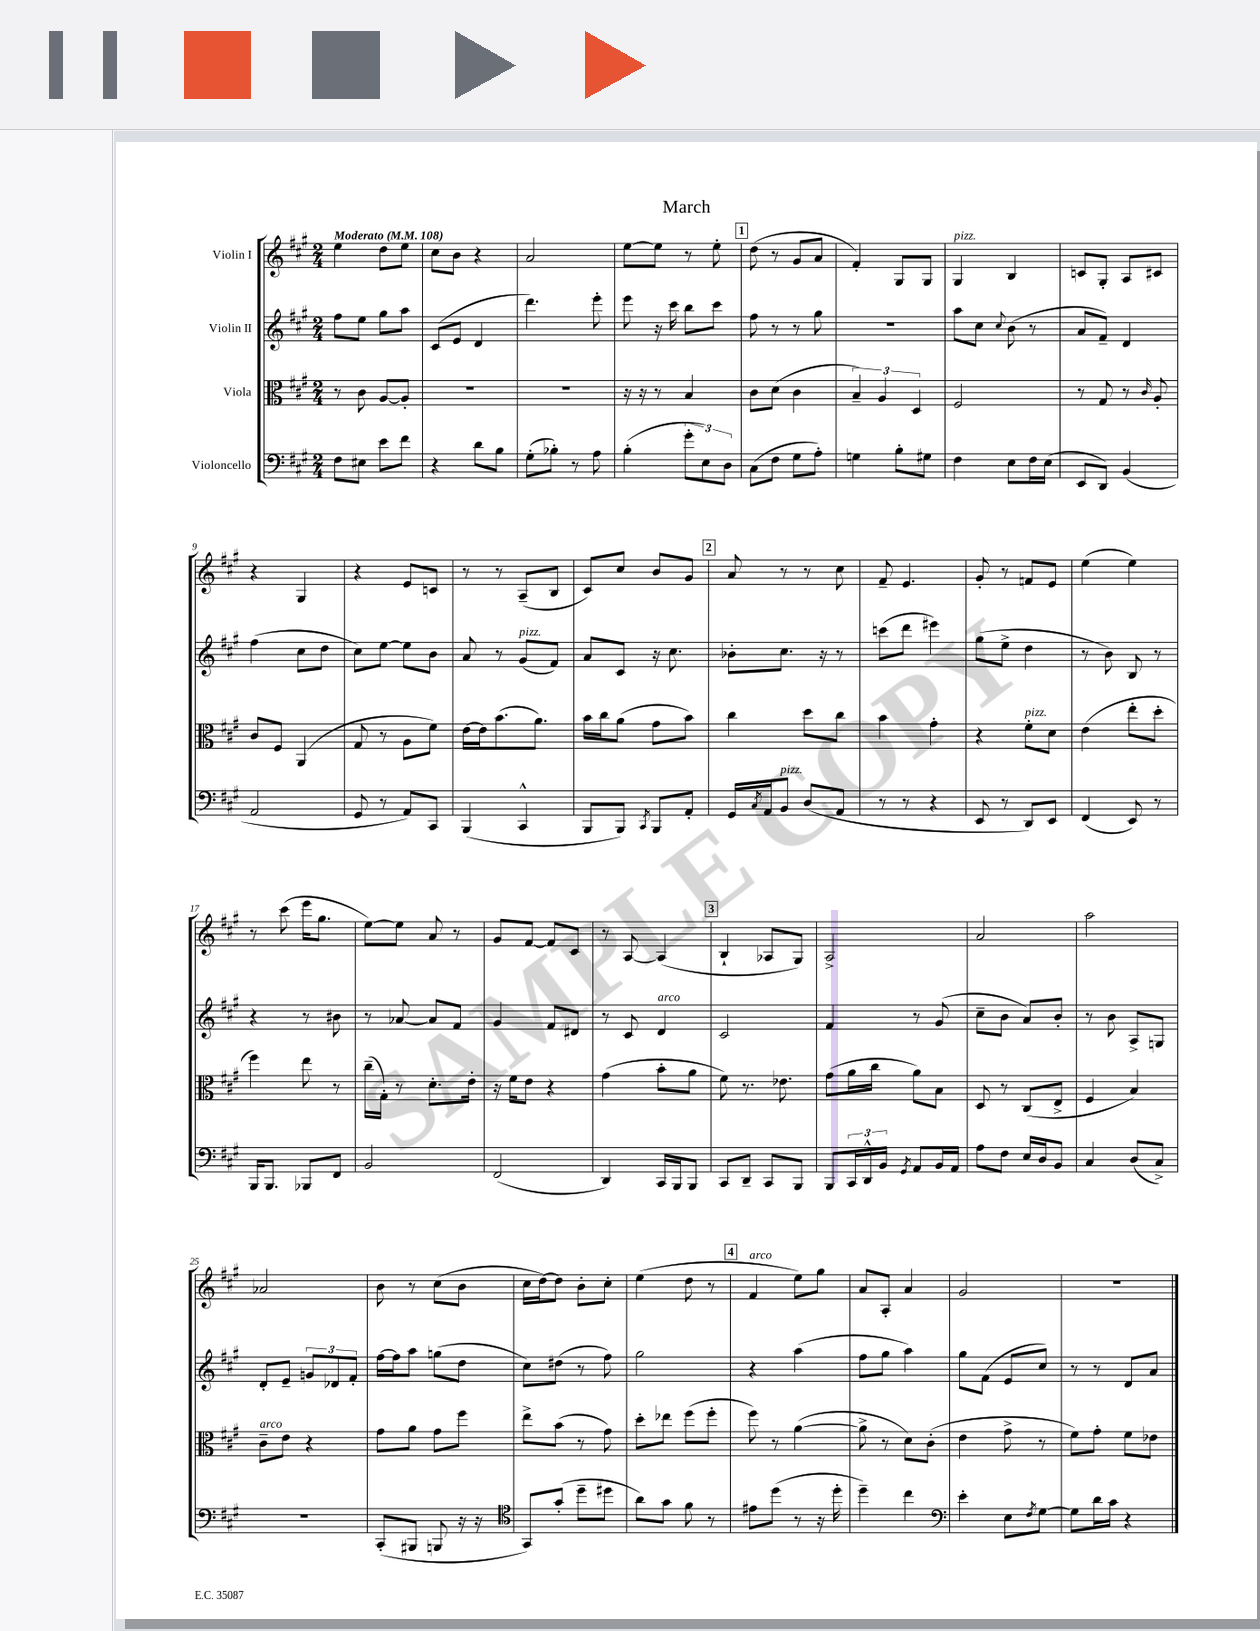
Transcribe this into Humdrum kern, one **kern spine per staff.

**kern	**kern	**kern	**kern
*part4	*part3	*part2	*part1
*staff4	*staff3	*staff2	*staff1
*I"Violoncello	*I"Viola	*I"Violin II	*I"Violin I
*clefF4	*clefC3	*clefG2	*clefG2
*k[f#c#g#]	*k[f#c#g#]	*k[f#c#g#]	*k[f#c#g#]
*M2/4	*M2/4	*M2/4	*M2/4
*MM108	*MM108	*MM108	*MM108
=1	=1	=1	=1
!	!	!	!LO:TX:a:B:t=Moderato
8F#\L	8r	8ff#\L	4ee\
8E#X\J	8c#\	8ee\J	.
8e\L	[8A/L	8gg#\L	8dd\L
8f#\J	8A'/J]	8aa\J	8ee\J
=2	=2	=2	=2
4r	2r	(8c#/L	8cc#\L
.	.	8e/J	8b\J
8d\L	.	4d/	4r
8B\J	.	.	.
=3	=3	=3	=3
(8G#'\L	2r	4.ddd\)	2a/
8B-X'\J)	.	.	.
8r	.	.	.
8A\	.	8eee'\	.
=4	=4	=4	=4
(4B'\	16r	8eee\	[8ee\L
.	16r	.	.
.	8r	16r	8ee\J]
.	.	16ccc#\	.
12g#'\L	4B/	8bb\L	8r
12E\)	.	.	.
.	.	8ccc#\J	8ee'\
12D\J	.	.	.
!!LO:REH:place=s1:t=1
=5	=5	=5	=5
(8C#\L	8c#\L	8ff#\	(8dd\
8F#\J	(8d\J	8r	8r
8G#\L	4c#\	8r	8g#/L
8A'\J)	.	8gg#\	8a/J
=6	=6	=6	=6
4Gn\	6B~/)	2r	4f#'/)
.	6A/	.	.
8B'\L	.	.	8G#/L
.	6D/	.	.
8G#X\J	.	.	8G#/J
=7	=7	=7	=7
!	!	!	!LO:TX:a:i:t=pizz.
4F#\	2F#/	8aa\L	4G#/
.	.	8cc#\J	.
.	.	8qqcc#/	.
8E\L	.	(8b\	4B/
16F#\L	.	8r	.
(16E\JJ	.	.	.
=8	=8	=8	=8
8EE/L	8r	8a/L	8cn/L
8DD/J)	8G#/	8f#~/J)	8G#'/J
(4BB/	8r	4d/	8A/L
.	16qqc#/	.	.
.	8A'/	.	8c#X/J
!!LO:LB:g=z
=9	=9	=9	=9
2AA/	8c#/L	(4ff#\	4r
.	8F#/J	.	.
.	(4AA/	8cc#\L	4G#/
.	.	8dd\J	.
=10	=10	=10	=10
8GG#/	8G#/	8cc#\L)	4r
8r	8r	[8ee\J	.
8AA/L)	8A\L	8ee\L]	8e/L
8CC#/J	8f#\J)	8b\J	8cn/J
=11	=11	=11	=11
(4BBB/	[16e\LL	8a/	8r
.	16e\J]	.	.
.	(8.b\	8r	8r
!	!	!LO:TX:a:i:t=pizz.	!
4CC#^^/	.	(8g#/L	(8A~/L
.	8.a\J)	.	.
.	.	8f#/J)	8B/J
=12	=12	=12	=12
8BBB/L	16b\LL	8a/L	8c#/L)
.	16cc#\J	.	.
8BBB/J)	(8a\J	8c#/J	8cc#/J
8qCC#/	.	.	.
8BBB/L	8g#\L	16r	8b/L
.	.	8.cc#\	.
8AA'/J	8b\J)	.	8g#/J
!!LO:REH:place=s1:t=2
=13	=13	=13	=13
16GG#/LL	4cc#\	8b-X'\L	8a/
8qC#/	.	.	.
16AA/J	.	.	.
!LO:TX:a:i:t=pizz.	!	!	!
8BB/J	.	8.cc#\J	8r
(8D/L	8dd\L	.	8r
.	.	16r	.
8AA/J	8cc#\J	8r	8cc#\
=14	=14	=14	=14
8r	4b\	(8cccn\L	8f#~/
8r	.	8ddd\J	4.e/
4r	4g#'\	4eee#X\)	.
=15	=15	=15	=15
8EE/	4r	(8gg#\L	8g#'/
8r	.	8ee^\J	8r
!	!LO:TX:a:i:t=pizz.	!	!
8DD/L)	8f#'\L	4dd\	8fn/L
8EE/J	8d\J	.	8e/J
=16	=16	=16	=16
(4FF#/	(4e\	8r	(4ee\
.	.	8b\)	.
8EE/)	8ee'\L	8B/	4ee\)
8r	8dd'\J	8r	.
!!LO:LB:g=z
=17	=17	=17	=17
16BBB/KL	4ff#\)	4r	8r
8.BBB/J	.	.	.
.	.	.	(8ccc#\
8BBB-X/L	8ee\	8r	16eee\KL
.	.	.	8.gg#\J
8FF#/J	8r	8b#X\	.
=18	=18	=18	=18
2BB/	(16cc#~\LL	8r	[8ee\L)
.	16G#'\JJ)	.	.
.	8r	[8a-X/	8ee\J]
.	8.d'\L	8a-/L]	8a/
.	.	8f#/J	8r
.	16e'\Jk	.	.
=19	=19	=19	=19
(2FF#/	16r	4g#/	8g#/L
.	16f#\KL	.	.
.	8e\J	.	[8f#/J
.	4r	8f#/L	8f#/L]
.	.	8d#X/J	8c#/J
=20	=20	=20	=20
4DD/)	(4g#\	8r	8r
.	.	8c#/	[8A/
!	!	!LO:TX:a:i:t=arco	!
16CC#/LL	8b'\L	4d/	(4A/]
16BBB/J	.	.	.
8BBB/J	8a\J	.	.
!!LO:REH:place=s1:t=3
=21	=21	=21	=21
8CC#/L	8f#\)	2c#/	4B`/
8DD~/J	8.r	.	.
8CC#/L	.	.	8A-X/L
.	8.e-X\	.	.
8BBB/J	.	.	8G#/J)
=22	=22	=22	=22
8BBB/L	(8g#\L	4f#/	2A^/
24CC#/L	16a\L	.	.
24DD^^/	.	.	.
.	16cc#\JJ	.	.
24BB/JJ	.	.	.
8qGG#/	.	.	.
8AA/L	8a\L)	8r	.
16BB/L	8B\J	(8g#/	.
16AA/JJ	.	.	.
=23	=23	=23	=23
8A\L	8D/	8cc#~\L	2a/
8F#\J	8r	8b\J	.
16E/LL	(8C#/L	8a/L)	.
16D/J	.	.	.
8BB/J	8E^/J	8b'/J	.
=24	=24	=24	=24
4C#/	4F#/	8r	2aa\
.	.	8b\	.
(8D/L	4B/)	8A^/L	.
8C#^/J)	.	8Gn/J	.
!!LO:LB:g=z
=25	=25	=25	=25
!	!LO:TX:a:i:t=arco	!	!
2r	8c#~\L	8d'/L	2a-X/
.	8e\J	8e~/J	.
.	4r	12gn/L	.
.	.	12d-X/	.
.	.	12f#'/J	.
=26	=26	=26	=26
(8CC#'/L	8g#\L	[16ff#\LL	8b\
.	.	16ff#\J]	.
8BBB#X/J	8a\J	8aa\J	8r
8BBBn/	8g#\L	(8ggn\L	(8cc#\L
16r	8ff#\J	8dd\J	8b\J
16r	.	.	.
=27	=27	=27	=27
*clefC4	*	*	*
8GG#/L)	8ee^\L	8cc#\L)	16cc#\LL
.	.	.	[16dd\J)
(8g#'/J	(8b\J	(8dd#X\J	8dd\J]
8dd~\L	8r	8r	8b'\L
8dd#X\J	8g#\)	8ff#\)	8cc#'\J
=28	=28	=28	=28
8a\L)	8dd'\L	2gg#\	(4ee\
8g#\J	8ee-X\J	.	.
8f#\	(8ff#\L	.	8dd\
8r	8ff#'\J	.	8r
!!LO:REH:place=s1:t=4
=29	=29	=29	=29
!	!	!	!LO:TX:a:i:t=arco
8e#X\L	8ff#\)	4r	4f#/
(8dd\J	8r	.	.
8r	([4a\	(4aa\	8ee\L)
16r	.	.	8gg#\J
16dd'\	.	.	.
=30	=30	=30	=30
4dd~\)	8a^\]	8ff#\L	8a/L
.	8r	8gg#\J	8A'/J
4cc#\	8d\L)	4aa\)	4a/
.	(8c#'\J	.	.
=31	=31	=31	=31
*clefF4	*	*	*
4e'\	4e\	8gg#\L	2g#/
.	.	(8f#\J	.
8E\L	8g#^\	8e/L	.
8qF#/	.	.	.
[8G#\J	8r	8cc#/J)	.
=32	=32	=32	=32
8G#\L]	8f#\L)	8r	2r
16d\L	8g#'\J	8r	.
16c#\JJ	.	.	.
4r	8f#\L	8d/L	.
.	8e-X\J	8a/J	.
==	==	==	==
*-	*-	*-	*-
